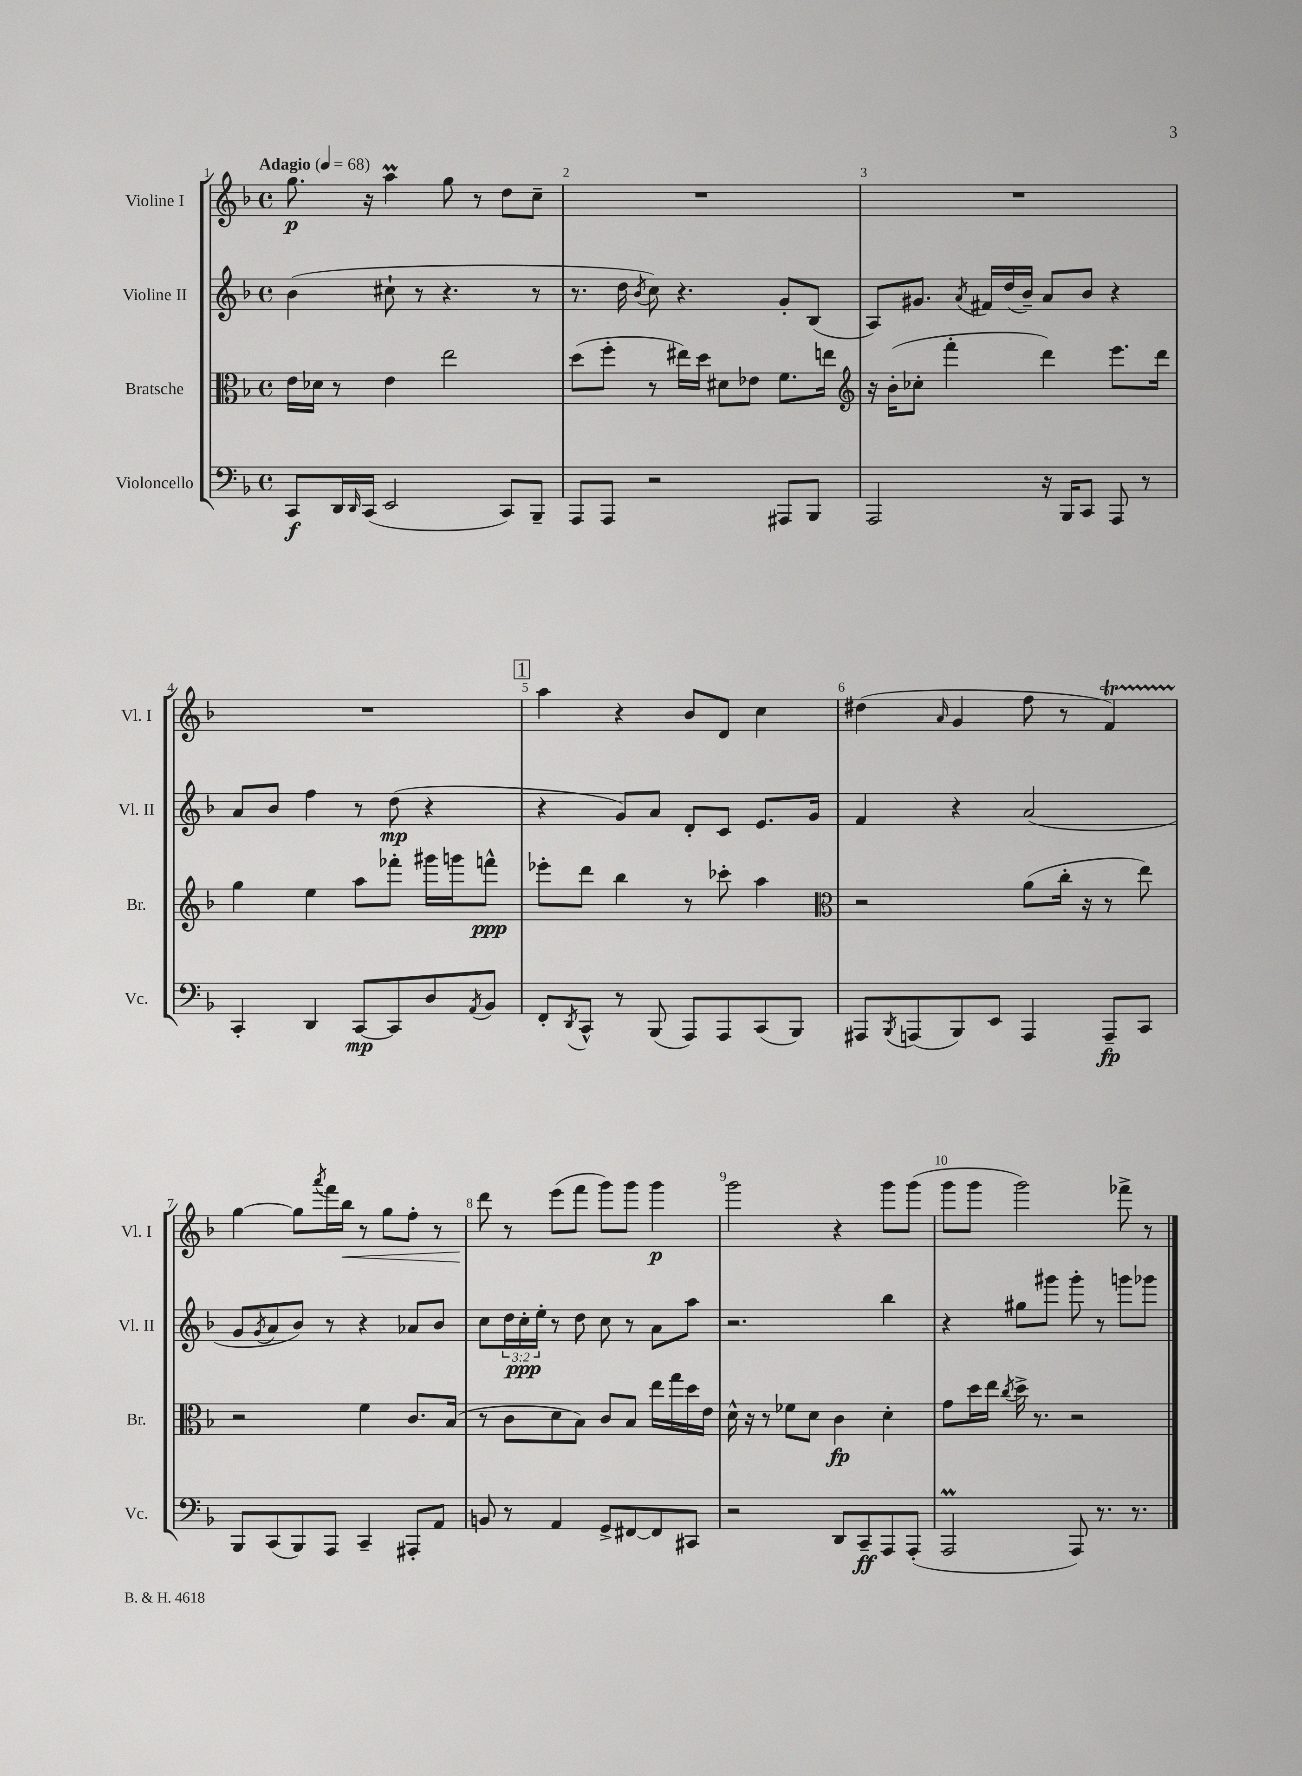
<<
\new StaffGroup <<
\new Staff = "s0" \with { instrumentName = "Violine I" shortInstrumentName = "Vl. I" } {
    \clef treble \key f \major \defaultTimeSignature \time 4/4 \tempo "Adagio" 4 = 68
    g''8.\p r16 a''4\prall g''8 r8 d''8 c''8-- |
    R1 |
    R1 |
    R1 |
    \mark \markup { \box "1" } a''4 r4 bes'8 d'8 c''4 |
    dis''4( \grace { a'16 } g'4 f''8 r8 f'4\startTrillSpan) |
    g''4~\stopTrillSpan g''8 \acciaccatura { a'''8 } f'''16 bes''16\< r8 g''8 f''8-. r8 |
    d'''8\! r8 e'''8( f'''8 g'''8) g'''8 g'''4\p |
    g'''2 r4 g'''8 g'''8( |
    g'''8 g'''8 g'''2) fes'''8-> r8 \bar "|." |
}
\new Staff = "s1" \with { instrumentName = "Violine II" shortInstrumentName = "Vl. II" } {
    \clef treble \key f \major \defaultTimeSignature \time 4/4 \override Staff.TupletNumber.text = #tuplet-number::calc-fraction-text
    bes'4( cis''8-! r8 r4. r8 |
    r8. d''16 \acciaccatura { bes'8 } c''8) r4. g'8-. bes8( |
    a8) gis'8. \acciaccatura { a'8 } fis'16 d''16( bes'16--) a'8 bes'8 r4 |
    a'8 bes'8 f''4 r8 d''8\mp( r4 |
    \mark \markup { \box "1" } r4 g'8) a'8 d'8-. c'8 e'8. g'16 |
    f'4 r4 a'2( |
    g'8 \acciaccatura { g'8 } a'8 bes'8) r8 r4 aes'8 bes'8 |
    c''8 \tuplet 3/2 { d''16 c''16-.\ppp e''16-. } r8 d''8 c''8 r8 a'8 a''8 |
    r2. bes''4 |
    r4 gis''8 gis'''8 gis'''8-. r8 g'''8 ges'''8 \bar "|." |
}
\new Staff = "s2" \with { instrumentName = "Bratsche" shortInstrumentName = "Br." } {
    \clef alto \key f \major \defaultTimeSignature \time 4/4
    e'16 des'16 r8 e'4 e''2 |
    d''8( f''8-. r8 eis''16) d''16 dis'8 ees'8 f'8. e''16 |
    \clef treble r16 bes'16-.( ces''8-. f'''4-. d'''4) e'''8. d'''16 |
    g''4 e''4 a''8 fes'''8-. gis'''16 g'''16 f'''8-^\ppp |
    \mark \markup { \box "1" } ees'''8-. d'''8 bes''4 r8 ces'''8-. a''4 |
    \clef alto r2 a'8( c''16-. r16 r8 e''8) |
    r2 f'4 c'8. bes16( |
    r8 c'8 d'8 bes8) c'8 bes8 e''16 g''16 d''16 e'16 |
    d'16-^ r16 r8 fes'8 d'8 c'4\fp d'4-. |
    g'8 d''16 e''16 \acciaccatura { c''8 } d''16-> r8. r2 \bar "|." |
}
\new Staff = "s3" \with { instrumentName = "Violoncello" shortInstrumentName = "Vc." } {
    \clef bass \key f \major \defaultTimeSignature \time 4/4
    c,8\f d,16 \grace { d,16 } c,16( e,2 c,8) bes,,8-- |
    a,,8 a,,8 r2 ais,,8 bes,,8 |
    a,,2 r16 bes,,16 c,8 a,,8 r8 |
    c,4-. d,4 c,8~\mp c,8 d8 \acciaccatura { a,8 } bes,8 |
    \mark \markup { \box "1" } f,8-. \acciaccatura { d,8 } c,8-^ r8 bes,,8( a,,8) a,,8 c,8( bes,,8) |
    ais,,8 \acciaccatura { bes,,8 } a,,8( bes,,8) e,8 a,,4 a,,8--\fp c,8 |
    bes,,8 c,8( bes,,8) a,,8 c,4-- ais,,8-. a,8 |
    b,8 r8 a,4 g,8-> fis,8~ fis,8 cis,8 |
    r2 d,8 c,8--\ff a,,8 a,,8-.( |
    a,,2\prall a,,8) r8. r8. \bar "|." |
}
>>
>>
\layout { \context { \Score \override BarNumber.break-visibility = ##(#f #t #t) barNumberVisibility = #all-bar-numbers-visible } }
